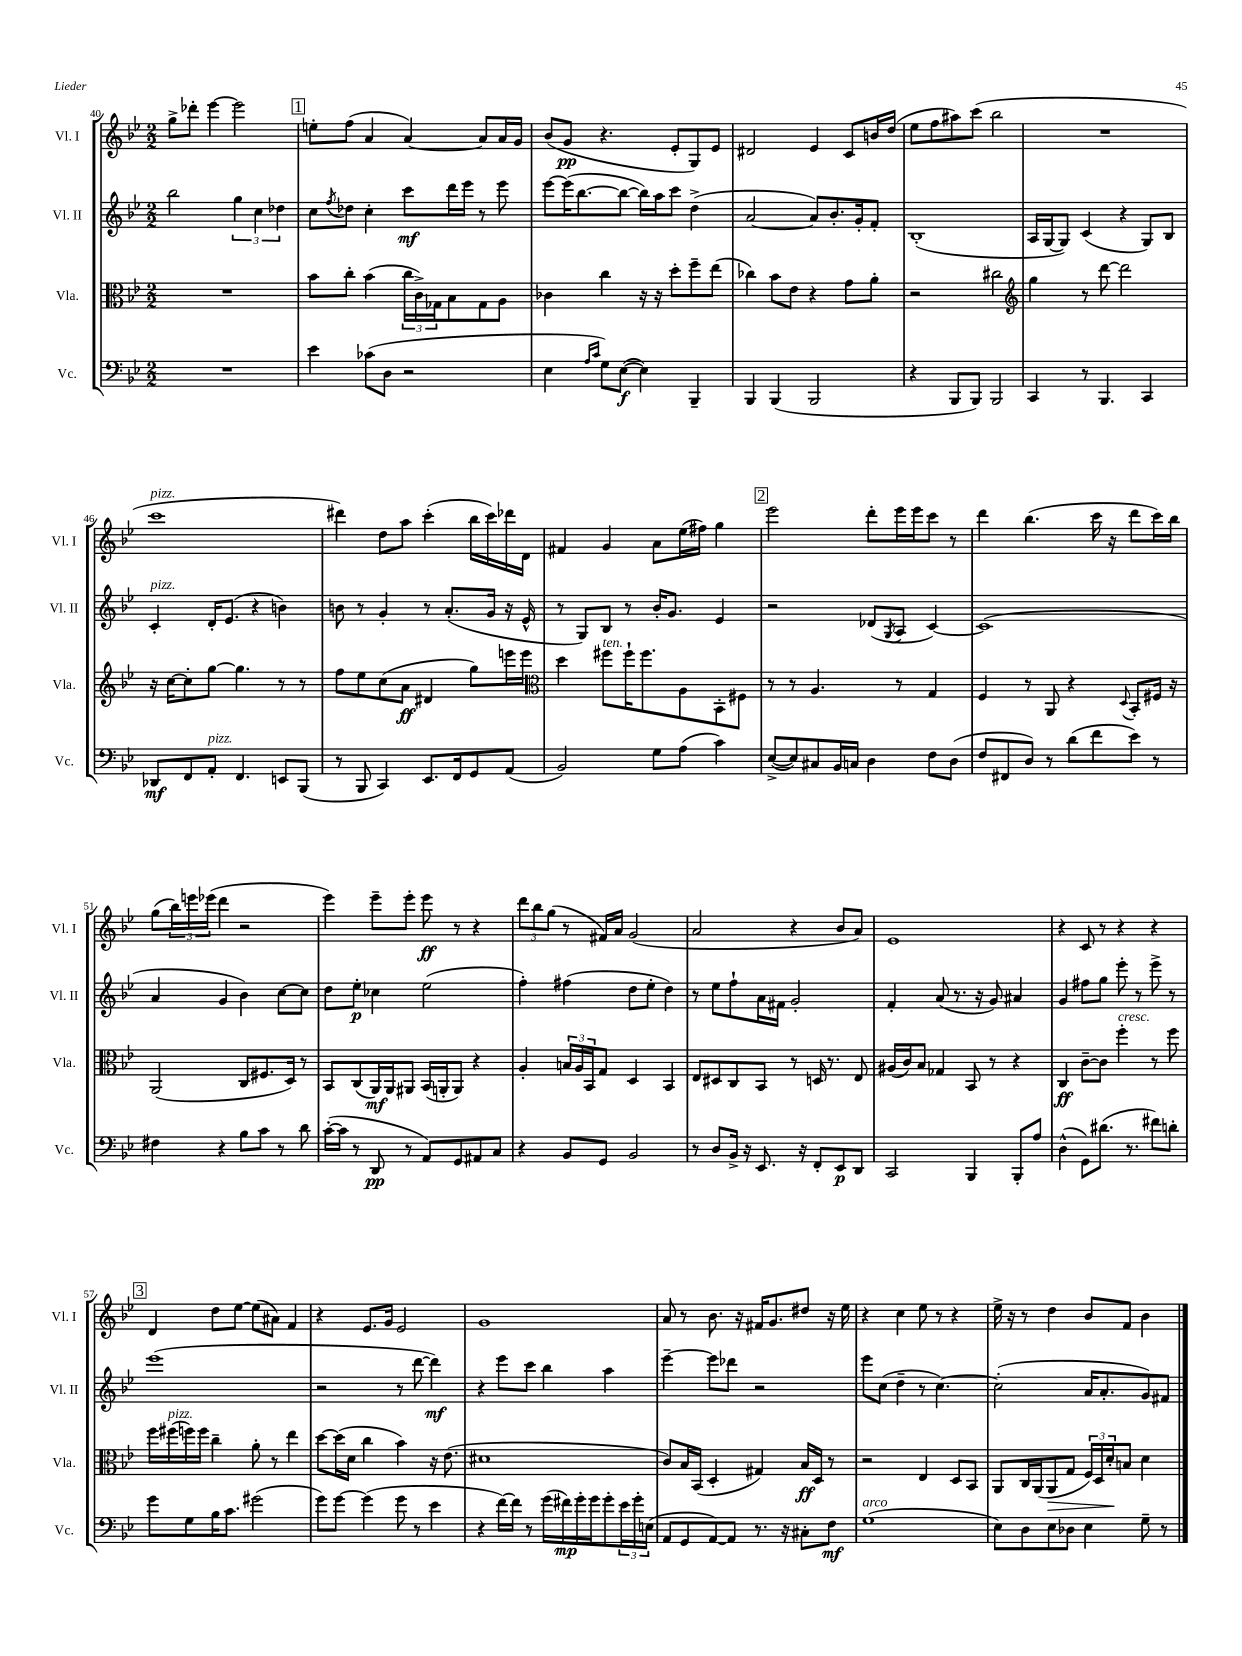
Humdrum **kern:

**kern	**dynam	**kern	**dynam	**kern	**dynam	**kern	**dynam
*part4	*part4	*part3	*part3	*part2	*part2	*part1	*part1
*staff4	*staff4	*staff3	*staff3	*staff2	*staff2	*staff1	*staff1
*I"Vc.	*	*I"Vla.	*	*I"Vl. II	*	*I"Vl. I	*
*I'Vc.	*	*I'Vla.	*	*I'Vl. II	*	*I'Vl. I	*
*clefF4	*	*clefC3	*	*clefG2	*	*clefG2	*
*k[b-e-]	*	*k[b-e-]	*	*k[b-e-]	*	*k[b-e-]	*
*M2/2	*	*M2/2	*	*M2/2	*	*M2/2	*
=40	=40	=40	=40	=40	=40	=40	=40
1r	.	1r	.	2bb-\	.	8gg^\L	.
.	.	.	.	.	.	8ddd-X'\J	.
.	.	.	.	.	.	[4eee-\	.
.	.	.	.	6gg\	.	2eee-\]	.
.	.	.	.	6cc\	.	.	.
.	.	.	.	6dd-X\	.	.	.
!!LO:REH:place=s1:t=1
=41	=41	=41	=41	=41	=41	=41	=41
4e-\	.	8b-\L	.	8cc\L	.	8een'\L	.
.	.	.	.	8qff/	.	.	.
.	.	8cc'\J	.	8dd-X\J	.	(8ff\J	.
(8c-X\L	.	(4b-\	.	4cc'\	.	4a/	.
8D\J	.	.	.	.	.	.	.
2r	.	24cc\LL	.	8ccc\L	mf	[4a/)	.
.	.	24c^\)	.	.	.	.	.
.	.	24G-X\J	.	.	.	.	.
.	.	8B-\	.	16ddd\L	.	.	.
.	.	.	.	16eee-\JJ	.	.	.
.	.	8G-\	.	8r	.	8a/L]	.
.	.	8A\J	.	8eee-\	.	16a/L	.
.	.	.	.	.	.	16g/JJ	.
=42	=42	=42	=42	=42	=42	=42	=42
4E-\	.	4c-X\	.	[8eee-\L	.	(8b-/L	.
.	.	.	.	(16eee-\K]	.	8g/J	pp
.	.	.	.	[8.bb-\	.	.	.
16qqA/LL	.	.	.	.	.	.	.
16qqc/JJ	.	.	.	.	.	.	.
8G\L)	.	4cc\	.	.	.	4.r	.
([8E-\J	f	.	.	8bb-\J_	.	.	.
4E-\])	.	16r	.	16bb-\LL])	.	.	.
.	.	16r	.	16aa\J	.	.	.
.	.	8dd'\L	.	8ccc\J	.	8e-'/L	.
4BBB-~/	.	8ff~\	.	(4dd^\	.	8G/)	.
.	.	(8ee-\J	.	.	.	8e-/J	.
=43	=43	=43	=43	=43	=43	=43	=43
4BBB-/	.	4cc-X\)	.	[2a/	.	2d#X/	.
(4BBB-/	.	8b-\L	.	.	.	.	.
.	.	8e-\J	.	.	.	.	.
2BBB-/	.	4r	.	8a/L])	.	4e-/	.
.	.	.	.	8.b-'/	.	.	.
.	.	8g\L	.	.	.	8c/L	.
.	.	.	.	16g'/k	.	.	.
.	.	8a'\J	.	8f'/J	.	16bn/L	.
.	.	.	.	.	.	(16dd/JJ	.
=44	=44	=44	=44	=44	=44	=44	=44
4r	.	2r	.	(1B-'	.	8ee-\L	.
.	.	.	.	.	.	8ff\	.
8BBB-/L	.	.	.	.	.	8aa#X\)	.
8BBB-/J)	.	.	.	.	.	(8ccc\J	.
2BBB-/	.	2cc#X\	.	.	.	2bb-\	.
=45	=45	=45	=45	=45	=45	=45	=45
*	*	*clefG2	*	*	*	*	*
4CC/	.	4gg\	.	16A/LL	.	1r	.
.	.	.	.	[16G/J	.	.	.
.	.	.	.	8G/J])	.	.	.
8r	.	8r	.	(4c/	.	.	.
4.BBB-/	.	[8ddd\	.	.	.	.	.
.	.	2ddd\]	.	4r	.	.	.
4CC/	.	.	.	8G/L)	.	.	.
.	.	.	.	8B-/J	.	.	.
!!LO:LB:g=z
=46	=46	=46	=46	=46	=46	=46	=46
!	!	!	!	!	!	!LO:TX:a:i:t=pizz.	!
!	!	!	!	!LO:TX:a:i:t=pizz.	!	!	!
8DD-X/L	mf	16r	.	4c'/	.	1ccc	.
.	.	[16cc\KL	.	.	.	.	.
8FF/	.	8cc'\]	.	.	.	.	.
!LO:TX:a:i:t=pizz.	!	!	!	!	!	!	!
8AA'/J	.	[8gg\J	.	16d'/KL	.	.	.
.	.	.	.	(8.e-/J	.	.	.
4.FF/	.	4.gg\]	.	.	.	.	.
.	.	.	.	4r	.	.	.
8EEn/L	.	8r	.	4bn\)	.	.	.
(8BBB-/J	.	8r	.	.	.	.	.
=47	=47	=47	=47	=47	=47	=47	=47
8r	.	8ff\L	.	8bn\	.	4ddd#X\)	.
8BBB-/	.	8ee-\	.	8r	.	.	.
4CC/)	.	(8cc\	.	4g'/	.	8dd\L	.
.	.	8a\J	ff	.	.	8aa\J	.
8.EE-/L	.	4d#X/	.	8r	.	(4ccc'\	.
.	.	.	.	(8.a'/L	.	.	.
16FF/k	.	.	.	.	.	.	.
8GG/	.	8gg\L)	.	.	.	16bb-\LL	.
.	.	.	.	16g/Jk	.	16ccc\)	.
(8AA/J	.	16eeen\L	.	16r	.	16ddd-X\	.
.	.	16eee\JJ	.	16e-^^/	.	16d\JJ	.
=48	=48	=48	=48	=48	=48	=48	=48
*	*	*clefC3	*	*	*	*	*
2BB-/)	.	4dd\	.	8r	.	4f#X/	.
.	.	.	.	8G/L)	.	.	.
!	!	!LO:TX:a:i:t=ten.	!	!	!	!	!
.	.	8ff#X\L	.	8B-/J	.	4g/	.
.	.	16ff#`\K	.	8r	.	.	.
.	.	8.ff#\	.	.	.	.	.
8G\L	.	.	.	16b-'/KL	.	8a\L	.
.	.	.	.	8.g/J	.	.	.
(8A\J	.	8A\	.	.	.	(16ee-\L	.
.	.	.	.	.	.	16ff#X\JJ)	.
4c\)	.	8BB-'\	.	4e-/	.	4gg\	.
.	.	8F#X\J	.	.	.	.	.
!!LO:REH:place=s1:t=2
=49	=49	=49	=49	=49	=49	=49	=49
([8E-^/L	.	8r	.	2r	.	2eee-\	.
8E-/])	.	8r	.	.	.	.	.
8C#X/	.	4.A/	.	.	.	.	.
16BB-/L	.	.	.	.	.	.	.
16Cn/JJ	.	.	.	.	.	.	.
4D\	.	.	.	(8d-X/L	.	8ddd'\L	.
.	.	.	.	8qG/	.	.	.
.	.	8r	.	8A/J	.	16eee-\L	.
.	.	.	.	.	.	16eee-\J	.
8F\L	.	4G/	.	[4c/)	.	8ccc\J	.
(8D\J	.	.	.	.	.	8r	.
=50	=50	=50	=50	=50	=50	=50	=50
8F/L	.	4F/	.	(1c]	.	4ddd\	.
8FF#X/	.	.	.	.	.	.	.
8D/J)	.	8r	.	.	.	(4.bb-\	.
8r	.	8AA/	.	.	.	.	.
(8d\L	.	4r	.	.	.	.	.
8f\	.	.	.	.	.	16ccc\	.
.	.	.	.	.	.	16r	.
.	.	8qqD/	.	.	.	.	.
8e-\J)	.	8BB-'/L	.	.	.	8ddd\L	.
8r	.	16F#X/Jk	.	.	.	16ccc\L)	.
.	.	16r	.	.	.	16bb-\JJ	.
!!LO:LB:g=z
=51	=51	=51	=51	=51	=51	=51	=51
4F#X\	.	(2AA/	.	4a/	.	(8gg\L	.
.	.	.	.	.	.	24bb-\L)	.
.	.	.	.	.	.	24eeen\	.
.	.	.	.	.	.	(24eee-X\JJ	.
4r	.	.	.	4g/	.	4ddd\	.
8B-\L	.	8C/L	.	4b-\)	.	2r	.
8c\J	.	8.F#X/	.	.	.	.	.
8r	.	.	.	[8cc\L	.	.	.
.	.	16D/Jk)	.	.	.	.	.
8d\	.	8r	.	8cc\J]	.	.	.
=52	=52	=52	=52	=52	=52	=52	=52
([16c'\LL	.	8BB-/L	.	8dd\L	.	4eee-\)	.
16c\JJ]	.	.	.	.	.	.	.
8r	.	(8C/	.	8ee-'\J	p	.	.
8DD/	pp	16AA/L)	mf	4cc-X\	.	8eee-~\L	.
.	.	16AA/J	.	.	.	.	.
8r	.	8AA#X/J	.	.	.	8eee-'\J	.
8AA/L)	.	(16BB-/LL	.	(2ee-\	.	8eee-\	ff
.	.	16AAn'/J	.	.	.	.	.
8GG/	.	8AA/J)	.	.	.	8r	.
8AA#X/	.	4r	.	.	.	4r	.
8C/J	.	.	.	.	.	.	.
=53	=53	=53	=53	=53	=53	=53	=53
4r	.	4A'/	.	4ff'\)	.	12ddd\L	.
.	.	.	.	.	.	12bb-\	.
.	.	.	.	.	.	(12gg\J	.
8BB-/L	.	24Bn/LL	.	(4ff#X\	.	8r	.
.	.	24A/	.	.	.	.	.
.	.	24BB-/J	.	.	.	.	.
8GG/J	.	8G/J	.	.	.	16f#X/LL)	.
.	.	.	.	.	.	16a/JJ	.
2BB-/	.	4D/	.	8dd\L	.	(2g/	.
.	.	.	.	8ee-'\J	.	.	.
.	.	4BB-/	.	4dd\)	.	.	.
=54	=54	=54	=54	=54	=54	=54	=54
8r	.	8E-/L	.	8r	.	2a/	.
8D/L	.	8D#X/	.	8ee-\L	.	.	.
16BB-^/Jk	.	8C/	.	8ff`\	.	.	.
16r	.	.	.	.	.	.	.
8.EE-/	.	8BB-/J	.	16a\L	.	.	.
.	.	.	.	16f#X\JJ	.	.	.
.	.	8r	.	2g'/	.	4r	.
16r	.	.	.	.	.	.	.
8FF'/L	.	16Dn/	.	.	.	.	.
.	.	8.r	.	.	.	.	.
8EE-/	p	.	.	.	.	8b-/L	.
8DD/J	.	8E-/	.	.	.	8a/J)	.
=55	=55	=55	=55	=55	=55	=55	=55
2CC/	.	(16A#X/LL	.	4f'/	.	1e-	.
.	.	16c/J)	.	.	.	.	.
.	.	8B-/J	.	.	.	.	.
.	.	4G-X/	.	(8a/	.	.	.
.	.	.	.	8.r	.	.	.
4BBB-/	.	8BB-/	.	.	.	.	.
.	.	.	.	16r	.	.	.
.	.	8r	.	8g/)	.	.	.
8BBB-'/L	.	4r	.	4a#X/	.	.	.
8A/J	.	.	.	.	.	.	.
=56	=56	=56	=56	=56	=56	=56	=56
(4D^^\	.	4C/	ff	4g/	.	4r	.
8GG\L)	.	[8c~\L	.	8ff#X\L	.	8c/	.
(8.d#X\J	.	8c\J]	.	8gg\J	.	8r	.
!	!	!LO:TX:a:i:t=cresc.	!	!	!	!	!
.	.	4ff'\	.	8eee-'\	.	4r	.
8.r	.	.	.	.	.	.	.
.	.	.	.	8r	.	.	.
8f#X\L)	.	8r	.	8eee-^\	.	4r	.
8dn'\J	.	8ff\	.	8r	.	.	.
!!LO:LB:g=z
!!LO:REH:place=s1:t=3
=57	=57	=57	=57	=57	=57	=57	=57
8g\L	.	16ff\LL	.	(1eee-	.	4d/	.
!	!	!LO:TX:a:i:t=pizz.	!	!	!	!	!
.	.	(16ff#X\	.	.	.	.	.
8G\	.	16ffn\)	.	.	.	.	.
.	.	16ff\JJ	.	.	.	.	.
16B-\K	.	4cc~\	.	.	.	8dd\L	.
8.c\J	.	.	.	.	.	.	.
.	.	.	.	.	.	[8ee-\J	.
(2g#X\	.	8a'\	.	.	.	(8ee-\L]	.
.	.	8r	.	.	.	8a#X\J)	.
.	.	4ee-\	.	.	.	4f/	.
=58	=58	=58	=58	=58	=58	=58	=58
8g\L)	.	[8dd\L	.	2r	.	4r	.
[8g\J	.	(16dd\L]	.	.	.	.	.
.	.	16d\JJ	.	.	.	.	.
(4g\]	.	4cc\	.	.	.	8.e-/L	.
.	.	.	.	.	.	16g/Jk	.
8g\	.	4b-\)	.	8r	.	2e-/	.
8r	.	.	.	[8ddd\	.	.	.
4e-\	.	16r	.	4ddd\])	mf	.	.
.	.	(8.e-\	.	.	.	.	.
=59	=59	=59	=59	=59	=59	=59	=59
4r	.	1d#X	.	4r	.	1g	.
[16f\LL)	.	.	.	8eee-\L	.	.	.
16f\JJ]	.	.	.	.	.	.	.
8r	.	.	.	8ccc\J	.	.	.
(16g\LL	.	.	.	4bb-\	.	.	.
16f#X\)	mp	.	.	.	.	.	.
16g'\	.	.	.	.	.	.	.
16g\J	.	.	.	.	.	.	.
8g'\	.	.	.	4aa\	.	.	.
24e-\L	.	.	.	.	.	.	.
24g'\	.	.	.	.	.	.	.
(24En\JJ	.	.	.	.	.	.	.
=60	=60	=60	=60	=60	=60	=60	=60
8AA/L	.	8c/L)	.	[4eee-~\	.	8a/	.
8GG/	.	16B-/L	.	.	.	8r	.
.	.	(16BB-/JJ	.	.	.	.	.
[8AA/)	.	4D'/	.	8eee-\L]	.	8.b-\	.
8AA/J]	.	.	.	8ddd-X\J	.	.	.
.	.	.	.	.	.	16r	.
8.r	.	4G#X/)	.	2r	.	16f#X/KL	.
.	.	.	.	.	.	8.g/	.
16r	.	.	.	.	.	.	.
8C#X'\L	.	16B-/LL	ff	.	.	8dd#X/J	.
.	.	16D/JJ	.	.	.	.	.
8F\J	mf	8r	.	.	.	16r	.
.	.	.	.	.	.	16ee-\	.
=61	=61	=61	=61	=61	=61	=61	=61
!LO:TX:a:i:t=arco	!	!	!	!	!	!	!
(1G	.	2r	.	8eee-\L	.	4r	.
.	.	.	.	(8cc\J	.	.	.
.	.	.	.	4dd~\	.	4cc\	.
.	.	4E-/	.	8r	.	8ee-\	.
.	.	.	.	[4.cc\)	.	8r	.
.	.	8D/L	.	.	.	4r	.
.	.	8BB-/J	.	.	.	.	.
=62	=62	=62	=62	=62	=62	=62	=62
8E-\L)	.	8AA/L	.	(2cc'\]	.	16ee-^\	.
.	.	.	.	.	.	16r	.
8D\	.	16C/L	.	.	.	8r	.
.	.	(16AA/J	.	.	.	.	.
!	!	!	!LO:HP:b	!	!	!	!
8E-\	.	8AA/	>	.	.	4dd\	.
8D-X\J	.	8G/J	.	.	.	.	.
4E-\	.	24F/LL)	.	16a/KL	.	8b-/L	.
.	.	24D/	.	.	.	.	.
.	.	.	.	8.a'/	.	.	.
.	.	24d'/J	.	.	.	.	.
.	.	8Bn/J	]	.	.	8f/J	.
8G~\	.	4d\	.	8g/)	.	4b-\	.
8r	.	.	.	8f#X/J	.	.	.
==	==	==	==	==	==	==	==
*-	*-	*-	*-	*-	*-	*-	*-
